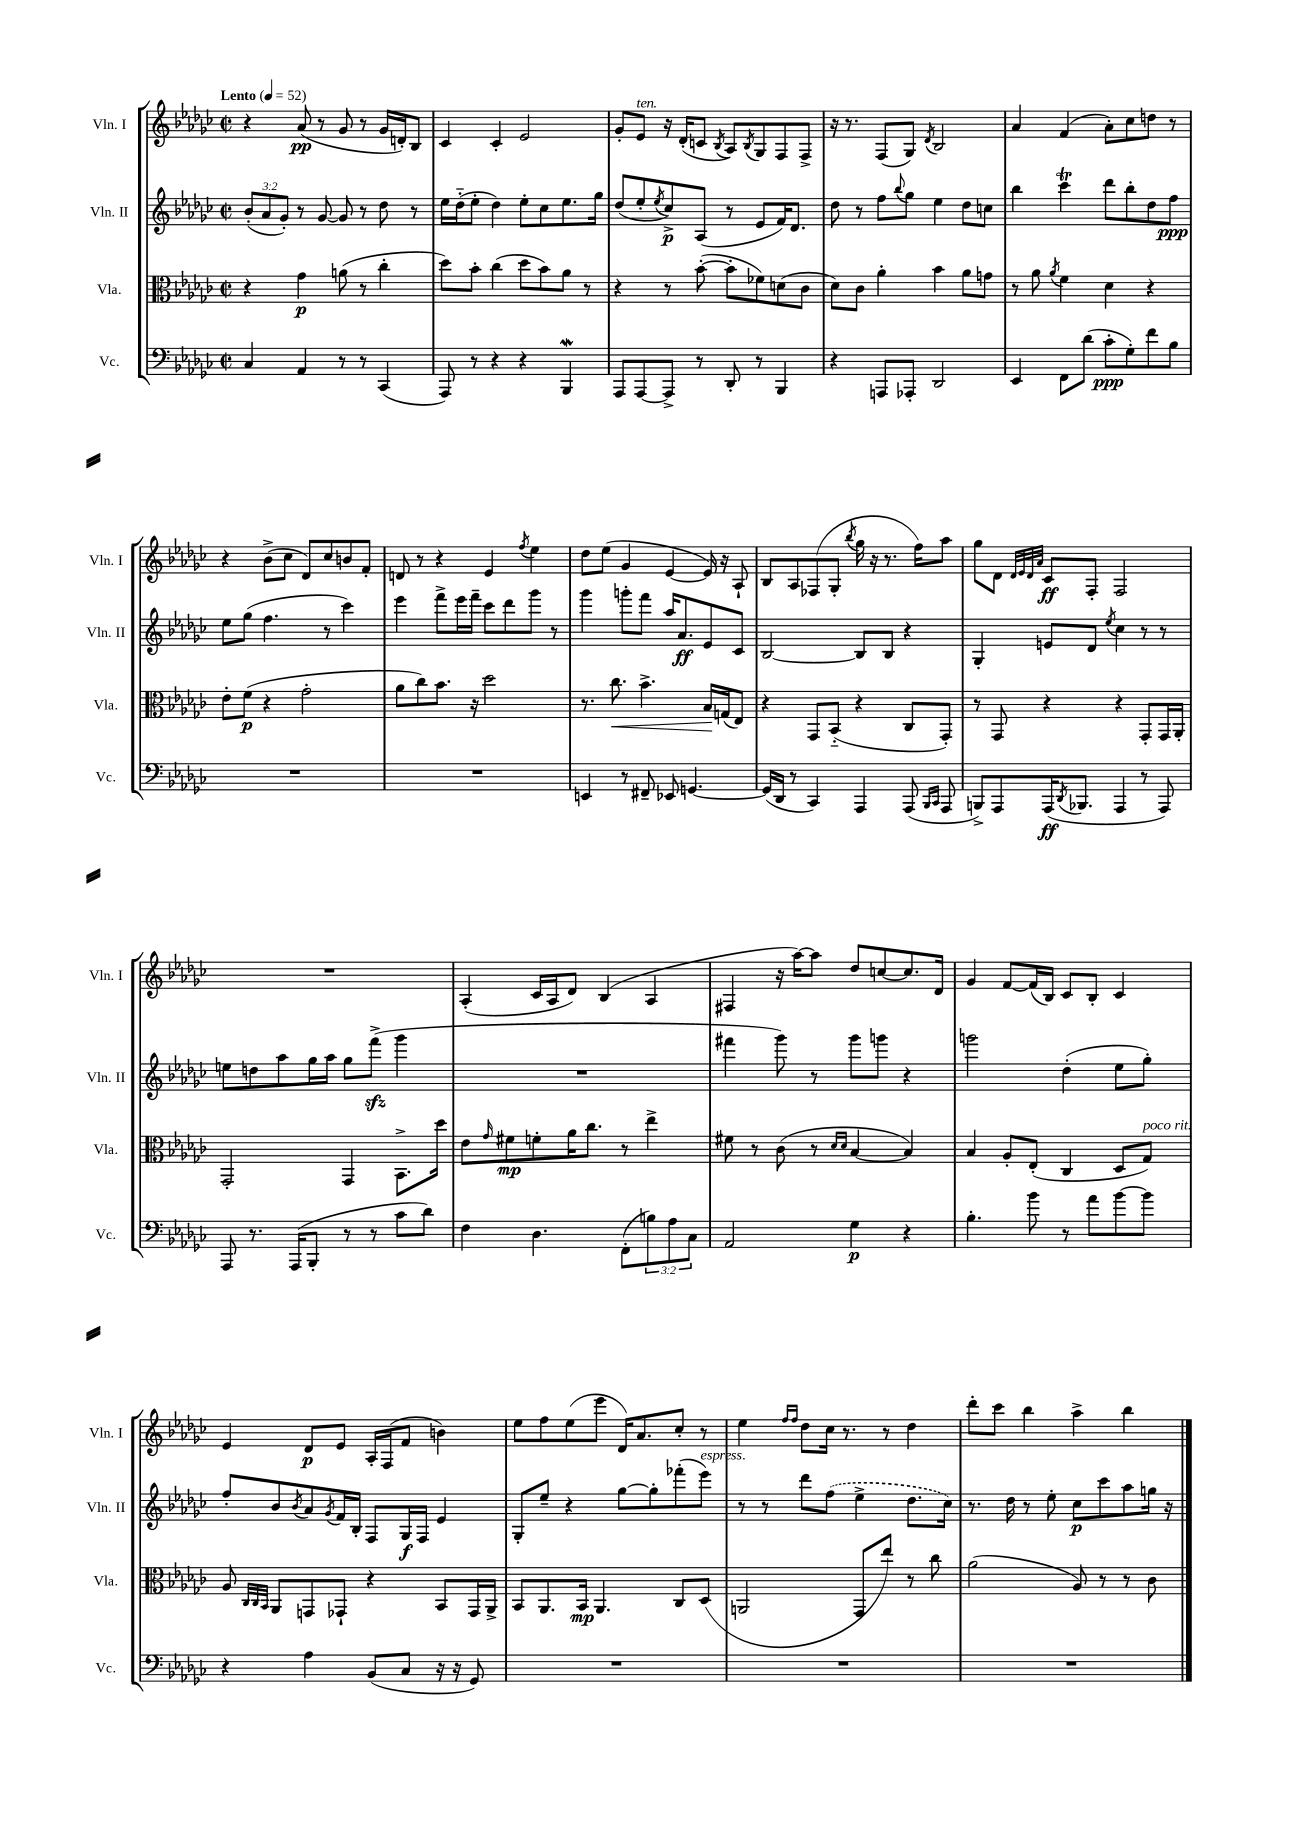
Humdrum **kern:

**kern	**kern	**kern	**kern
*staff4	*staff3	*staff2	*staff1
*clefF4	*clefC3	*clefG2	*clefG2
*k[b-e-a-d-g-c-]	*k[b-e-a-d-g-c-]	*k[b-e-a-d-g-c-]	*k[b-e-a-d-g-c-]
*M2/2	*M2/2	*M2/2	*M2/2
*met(c|)	*met(c|)	*met(c|)	*met(c|)
*MM52	*MM52	*MM52	*MM52
4C-	4r	(12b-'	4r
.	.	12a-	.
.	.	12g-')	.
4AA-	4g-	8r	(8a-
.	.	[8g-	8r
8r	(8a	8g-]	8g-
8r	8r	8r	8r
(4CC-	4cc-'	8dd-	16g-
.	.	.	16d')
.	.	8r	8B-
=	=	=	=
8AAA-)	8dd-)	16ee-	4c-
.	.	(16dd-'~	.
8r	8b-'	8ee-'	.
4r	(4cc-	4dd-)	4c-'
4r	8dd-	8ee-'	2e-
.	8b-)	8cc-	.
4BBB-	8a-	8.ee-	.
.	8r	.	.
.	.	16gg-	.
=	=	=	=
8AAA-	4r	(8dd-	8g-'
[8AAA-	.	8ee-'	8e-
.	.	8qee-	.
8AAA-^]	8r	8cc-^)	16r
.	.	.	(16d-'
8r	([8b-'	(8A-	8c
.	.	.	8qB-
8DD-'	8b-']	8r	8A-)
.	.	.	8qB-
8r	8f-)	8e-	8G-
4BBB-	(8d	16f)	8F
.	.	8.d-	.
.	8c-	.	8F^
=	=	=	=
4r	8d-)	8dd-	16r
.	.	.	8.r
.	8c-	8r	.
8AAA	4a-'	8ff	(8F
.	.	8qqbb-	.
8AAA-'	.	8gg-	8G-)
.	.	.	8qd-
2DD-	4b-	4ee-	2B-
.	8a-	8dd-	.
.	8g	8cc	.
=	=	=	=
4EE-	8r	4bb-	4a-
.	8a-	.	.
.	8qa-	.	.
8FF	4f	4ccc-	(4f
(8d-	.	.	.
8c-'	4d-	8ddd-	8a-')
8G-')	.	8bb-'	8cc-
8f	4r	8dd-	8dd
8B-	.	8ff	8r
=	=	=	=
1r	8e-'	8ee-	4r
.	(8f	(8gg-	.
.	4r	4.ff	(8b-^
.	.	.	8cc-
.	2g-'	.	8d-)
.	.	8r	8cc-
.	.	4ccc-)	8b
.	.	.	8f'
=	=	=	=
1r	8a-	4eee-	8d
.	8cc-)	.	8r
.	8.b-	8fff^	4r
.	.	16eee-	.
.	16r	16fff~	.
.	2dd-	8ccc-	4e-
.	.	8ddd-	.
.	.	.	8qff
.	.	8ggg-	4ee-
.	.	8r	.
=	=	=	=
4EE	8.r	4ggg-	8dd-
.	.	.	(8ee-
.	8.cc-	.	.
8r	.	8ggg'	4g-
8FF#~	4.b-^	8fff	.
8EE-	.	16aa-	[4e-
.	.	8.a-	.
[4.GG	.	.	.
.	16B-	8e-	16e-])
.	(16G	.	16r
.	8E-)	8c-	8A-`
=	=	=	=
(16GG]	4r	[2B-	8B-
16DD-	.	.	.
8r	.	.	8A-
4CC-)	8GG-	.	(8F-
.	(8BB-'~	.	8G-'
.	.	.	8qbb-
4AAA-	4r	8B-]	16gg-
.	.	.	16r
.	.	8B-	8.r
(8AAA-	8C-	4r	.
.	.	.	16ff)
16qqBBB-	.	.	.
16qqCC-	.	.	.
8AAA-	8GG-')	.	8aa-
=	=	=	=
8BBB^)	8r	4G-'	8gg-
8AAA-	8GG-	.	8d-
.	.	.	32qqd-
.	.	.	32qqe-
.	.	.	32qqd-
.	.	.	32qqa-
(16AAA-	4r	8e	8c-
8qDD-	.	.	.
8.BBB-	.	.	.
.	.	8d-	8F'
.	.	8qee-	.
4AAA-	4r	4cc-	2F
8r	8GG-'	8r	.
8AAA-)	16GG-	8r	.
.	16AA-'	.	.
=	=	=	=
8AAA-	2GG-'	8ee	1r
8.r	.	8dd	.
.	.	8aa-	.
(16AAA-	.	.	.
8BBB-'	.	16gg-	.
.	.	16aa-	.
8r	4GG-	8gg-	.
8r	.	(8fff^	.
8c-	8.BB-^	4ggg-	.
8d-)	.	.	.
.	16dd-	.	.
=	=	=	=
4F	8e-	1r	(4A-'
.	16qqg-	.	.
.	8f#	.	.
4.D-	8f'	.	16c-
.	.	.	16A-
.	16a-	.	8d-)
.	8.cc-	.	.
.	.	.	(4B-
(8FF'	8r	.	.
12B)	4ee-^	.	4A-
12A-	.	.	.
12C-	.	.	.
=	=	=	=
2AA-	8f#	4fff#	4F#
.	8r	.	.
.	(8c-	8ggg-)	16r
.	.	.	[16aa-)
.	8r	8r	8aa-]
.	16qqd-	.	.
.	16qqd-	.	.
4G-	[4B-	8ggg-	8dd-
.	.	8ggg	[8cc
4r	4B-])	4r	8.cc]
.	.	.	16d-
=	=	=	=
4.B-'	4B-	2ggg	4g-
.	8A-'	.	[8f
8b-	(8E-'	.	(16f]
.	.	.	16B-)
8r	4C-	(4dd-'	8c-
8a-	.	.	8B-'
[8b-	8D-	8ee-	4c-
8b-]	8G-)	8gg-')	.
=	=	=	=
4r	8A-	8ff'	4e-
.	32qqC-	.	.
.	32qqC-	.	.
.	32qqBB-	.	.
.	8AA-	8b-	.
.	.	8qb-	.
4A-	8GG	8a-	8d-
.	.	8qg-	.
.	8GG-`	16f	8e-
.	.	16B-'	.
(8BB-	4r	8F	16A-'
.	.	.	(16F
8C-	.	16G-	8f
.	.	16F	.
16r	8BB-	4e-	4b)
16r	.	.	.
8GG-)	16GG-	.	.
.	16AA-^	.	.
=	=	=	=
1r	8BB-	8G-'	8ee-
.	8.AA-	8ee-~	8ff
.	.	4r	(8ee-
.	16BB-	.	.
.	4.AA-	.	8eee-
.	.	[8gg-	16d-)
.	.	.	8.a-
.	.	8gg-']	.
.	8C-	(8fff-'	8cc-'
.	(8D-	8eee-)	8r
=	=	=	=
1r	2AA	8r	4ee-
.	.	8r	.
.	.	.	16qqff
.	.	.	16qqff
.	.	8ddd-	8dd-
.	.	(8ff	16cc-
.	.	.	8.r
.	8GG-	4ee-^	.
.	8ee-)	.	8r
.	8r	8.dd-	4dd-
.	8cc-	.	.
.	.	16cc-)	.
=	=	=	=
1r	(2a-	8.r	8ddd-'
.	.	.	8ccc-
.	.	16dd-	.
.	.	8r	4bb-
.	.	8ee-'	.
.	8A-)	8cc-	4aa-^
.	8r	8ccc-	.
.	8r	8aa-	4bb-
.	8c-	16gg	.
.	.	16r	.
==	==	==	==
*-	*-	*-	*-
